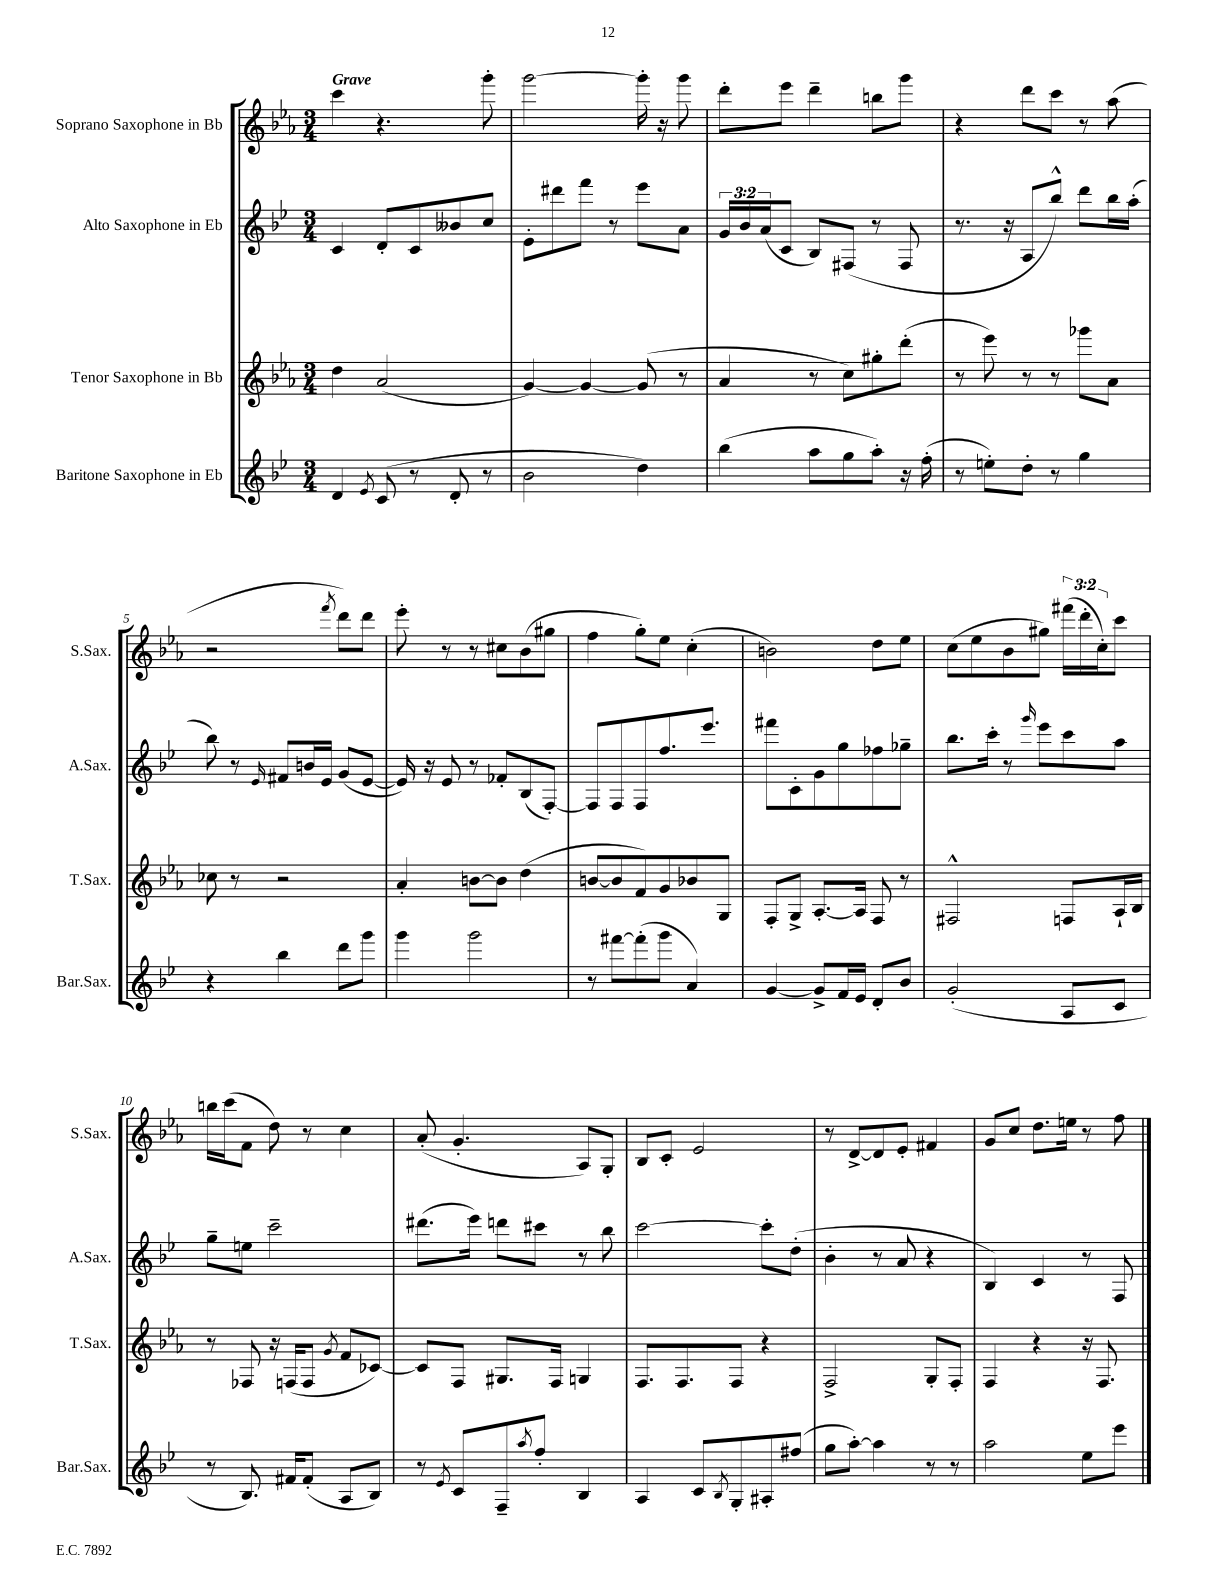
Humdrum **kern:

**kern	**kern	**kern	**kern
*part4	*part3	*part2	*part1
*staff4	*staff3	*staff2	*staff1
*I"Baritone Saxophone in Eb	*I"Tenor Saxophone in Bb	*I"Alto Saxophone in Eb	*I"Soprano Saxophone in Bb
*I'Bar.Sax.	*I'T.Sax.	*I'A.Sax.	*I'S.Sax.
*clefG2	*clefG2	*clefG2	*clefG2
*k[b-e-]	*k[b-e-a-]	*k[b-e-]	*k[b-e-a-]
*M3/4	*M3/4	*M3/4	*M3/4
=1	=1	=1	=1
!	!	!	!LO:TX:a:B:t=Grave
4d/	4dd\	4c/	4ccc\
8qe-/	.	.	.
(8c/	(2a-/	8d'/L	4.r
8r	.	8c/	.
8d'/	.	8b--X/	.
8r	.	8cc/J	8ggg'\
=2	=2	=2	=2
2b-\	[4g/)	8e-'\L	[2ggg\
.	.	8ddd#X\	.
.	4g/_	8fff\J	.
.	.	8r	.
4dd\)	(8g/]	8eee-\L	16ggg'\]
.	.	.	16r
.	8r	8a\J	8ggg\
=3	=3	=3	=3
(4bb-\	4a-/	24g/LL	8ddd'\L
.	.	24b-/	.
.	.	(24a/J	.
.	.	8c/J	8eee-\J
8aa\L	8r	8B-/L)	4ddd~\
8gg\	8cc\L)	(8F#X/J	.
8aa'\J)	8gg#X'\	8r	8bbn\L
16r	(8ddd'\J	8F#/	8ggg\J
(16ff'\	.	.	.
=4	=4	=4	=4
8r	8r	8.r	4r
8een'\L)	8eee-\)	.	.
.	.	16r	.
8dd'\J	8r	8A/L	8ddd\L
8r	8r	8bb-^^/J)	8ccc\J
4gg\	8ggg-X\L	8ddd\L	8r
.	8a-\J	16bb-\L	(8aa-\
.	.	(16aa'\JJ	.
!!LO:LB:g=z
=5	=5	=5	=5
4r	8cc-X\	8bb-\)	2r
.	8r	8r	.
.	.	16qqe-/	.
4bb-\	2r	8f#X/L	.
.	.	16bn/L	.
.	.	16e-/JJ	.
.	.	.	8qfff/
8ddd\L	.	(8g/L	8ddd\L)
8ggg\J	.	[8e-/J	8ddd\J
=6	=6	=6	=6
4ggg\	4a-'/	16e-/])	8eee-'\
.	.	16r	.
.	.	8e-/	8r
2ggg\	[8bn\L	8r	8r
.	8b\J]	8f-X'/L	8cc#X\L
.	(4dd\	(8B-/	(8b-\
.	.	[8F'/J)	8gg#X\J
=7	=7	=7	=7
8r	[8bn/L	8F/L]	4ff\
[8fff#X\L	8b/]	8F/	.
(8fff#'\]	8f/)	8F/	8gg'\L)
8ggg\J	8g/	8.ff/	8ee-\J
4a/)	8b-X/	.	(4cc'\
.	.	8.eee-/J	.
.	8G/J	.	.
=8	=8	=8	=8
[4g/	8F'/L	8fff#X\L	2bn\)
.	8G^/J	8c'\	.
8g^/L]	[8.A-'/L	8g\	.
16f/L	.	8gg\	.
16e-/JJ	16A-/Jk]	.	.
8d'/L	8F/	8ff-X\	8dd\L
8b-/J	8r	8gg-X~\J	8ee-\J
=9	=9	=9	=9
(2g'/	2F#X^^/	8.bb-\L	(8cc\L
.	.	.	8ee-\
.	.	16ccc'\Jk	.
.	.	8r	8b-\
.	.	16qqggg/	.
.	.	8eee-\L	8gg#X\J)
8A/L	8Fn/L	8ccc\	(24fff#X\LL
.	.	.	24ddd'\
.	.	.	24cc'\J)
8c/J	16A-`/L	8aa\J	8ccc\J
.	16B-/JJ	.	.
!!LO:LB:g=z
=10	=10	=10	=10
8r	8r	8gg~\L	16bbn\LL
.	.	.	(16ccc\J
8.B-/)	8F-X/	8een\J	8f\J
.	16r	2ccc~\	8dd\)
16f#X/KL	(16Fn/KL	.	.
(8f#'/J	8F/J	.	8r
.	8qg/	.	.
8A/L	8f/L	.	4cc\
8B-/J)	[8c-X/J)	.	.
=11	=11	=11	=11
8r	8c-/L]	(8.ddd#X\L	(8a-'/
8qe-/	.	.	.
8c/L	8F/J	.	4.g'/
.	.	16eee-\Jk)	.
8F~/	8.G#X/L	8dddn\L	.
8qaa/	.	.	.
8ff'/J	.	8ccc#X\J	.
.	16F/Jk	.	.
4B-/	4Gn/	8r	8A-/L)
.	.	8bb-\	8G'/J
=12	=12	=12	=12
4A/	8.F/L	[2ccc\	8B-/L
.	.	.	8c'/J
.	8.F/	.	.
8c/L	.	.	2e-/
8qB-/	.	.	.
8G'/	8F/J	.	.
8A#X'/	4r	8ccc'\L]	.
(8ff#X/J	.	(8dd'\J	.
=13	=13	=13	=13
8gg\L	2F^/	4b-'\	8r
[8aa'\J)	.	.	[8d^/L
4aa\]	.	8r	8d/]
.	.	8a/	8e-'/J
8r	8G'/L	4r	4f#X/
8r	8F'/J	.	.
=14	=14	=14	=14
2aa\	4F/	4B-/)	8g/L
.	.	.	8cc/J
.	4r	4c/	8.dd\L
.	.	.	16een\Jk
8ee-\L	16r	8r	8r
.	8.F/	.	.
8eee-\J	.	8F/	8ff\
==	==	==	==
*-	*-	*-	*-
